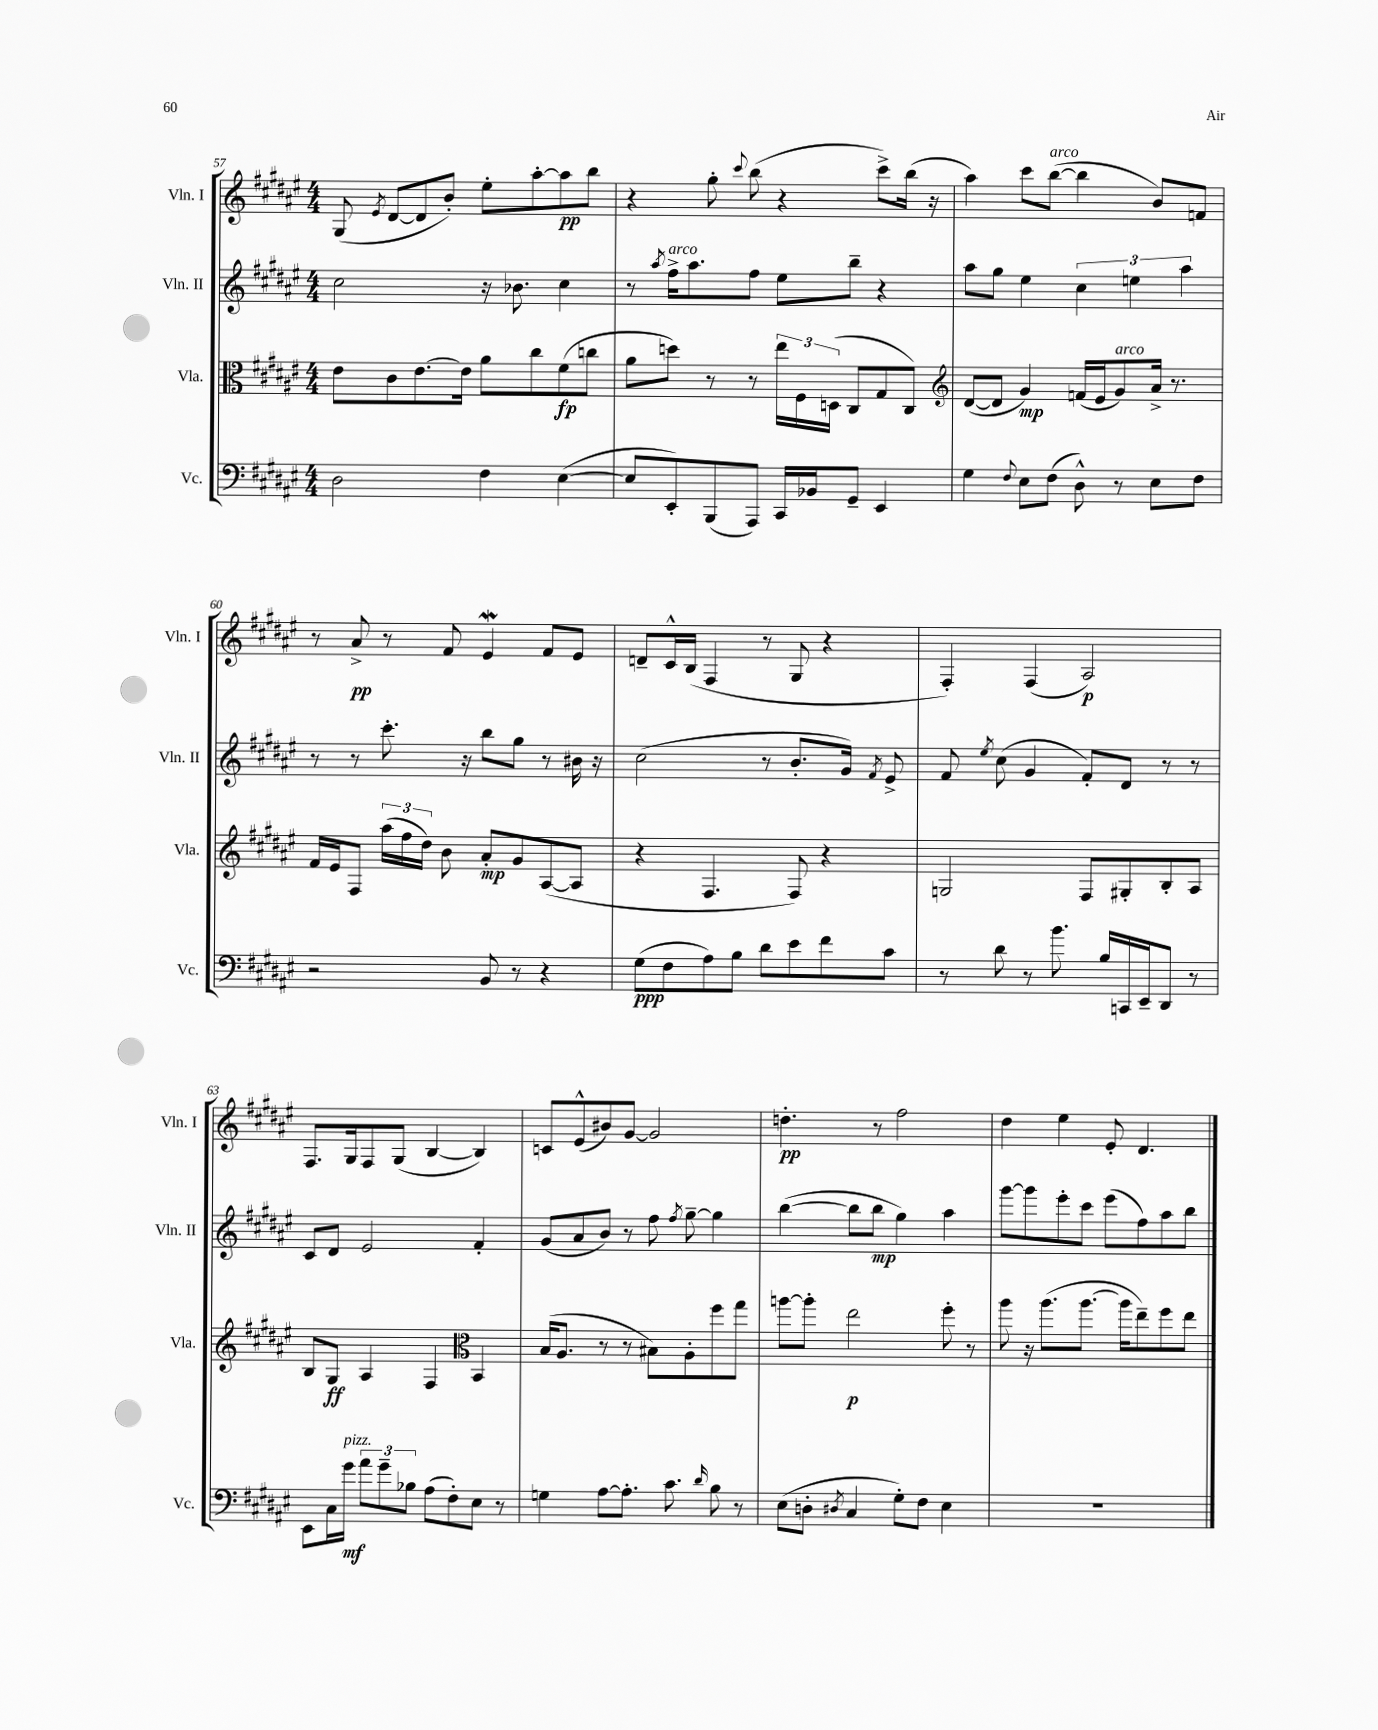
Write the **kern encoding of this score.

**kern	**kern	**kern	**kern
*staff4	*staff3	*staff2	*staff1
*clefF4	*clefC3	*clefG2	*clefG2
*k[f#c#g#d#a#e#]	*k[f#c#g#d#a#e#]	*k[f#c#g#d#a#e#]	*k[f#c#g#d#a#e#]
*M4/4	*M4/4	*M4/4	*M4/4
2D#\	8e#\L	2cc#\	(8G#/
.	.	.	8qe#/
.	8c#\	.	[8d#/L
.	[8.e#\	.	8d#/]
.	.	.	8b'/J)
.	16e#\]Jk	.	.
4F#\	8a#\L	16r	8ee#'\L
.	.	8.b-\	.
.	8cc#\	.	[8aa#'\
([4E#\	(8f#\	4cc#\	8aa#\]
.	8cc\J	.	8bb\J
=	=	=	=
8E#/]L	8a#\L	8r	4r
.	.	8qaa#/	.
8EE#'/)	8dd\J)	16ff#^\LK	.
.	.	8.aa#\	.
(8BBB/	8r	.	8gg#'\
.	.	.	8qqccc#/
8AAA#/J)	8r	8ff#\J	(8bb\
16CC#/LL	24ee#\LL	8ee#\L	4r
.	24F#\	.	.
16BB-/J	.	.	.
.	(24D\JJ	.	.
8GG#~/J	8C#/L	8bb~\J	.
4EE#/	8G#/	4r	8ccc#^\L)
.	8C#/J)	.	(16bb\Jk
.	.	.	16r
=	=	=	=
*	*clefG2	*	*
4G#\	([8d#/L	8aa#\L	4aa#\)
.	8d#/]J	8gg#\J	.
8qqF#/	.	.	.
8E#\L	4g#/)	4ee#\	8ccc#\L
(8F#\J	.	.	([8bb\J
8D#^^\)	(16f/LL	6cc#\	4bb\]
.	16e#/J	.	.
8r	8g#/)	.	.
.	.	6ee\	.
8E#\L	16a#^/Jk	.	8b/L)
.	8.r	.	.
.	.	6aa#\	.
8F#\J	.	.	8f/J
=	=	=	=
2r	16f#/LL	8r	8r
.	16e#/J	.	.
.	8F#/J	8r	8a#^/
.	(24aa#\LL	8.ccc#'\	8r
.	24ff#\	.	.
.	24dd#\JJ)	.	.
.	8b\	.	8f#/
.	.	16r	.
8BB/	8a#'/L	8bb\L	4e#/
8r	8g#/	8gg#\J	.
4r	([8A#/	8r	8f#/L
.	8A#/]J	16b#\	8e#/J
.	.	16r	.
=	=	=	=
(8G#\L	4r	(2cc#\	8d~/L
8F#\	.	.	16c#^^/L
.	.	.	(16B/JJ
8A#\)	4.F#/	.	4F#/
8B\J	.	.	.
8d#\L	.	8r	8r
8e#\	8F#/)	8.b'/L	8G#/
8f#\	4r	.	4r
.	.	16g#/Jk)	.
.	.	8qf#/	.
8c#\J	.	8e#^/	.
=	=	=	=
8r	2G/	8f#/	4F#'/)
.	.	8qee#/	.
8d#\	.	(8cc#\	.
8r	.	4g#/	(4F#/
8.b\	.	.	.
.	8F#/L	8f#'/L)	2A#/)
16B/LL	.	.	.
16CC/	8G#'/	8d#/J	.
16EE#~/J	.	.	.
8DD#/J	8B'/	8r	.
8r	8A#/J	8r	.
=	=	=	=
8EE#\L	8B/L	8c#/L	8.F#/L
16C#\L	8G#/J	8d#/J	.
16g#\JJ	.	.	16G#/k
12a#\L	4A#/	2e#/	8F#/
12g#~\	.	.	.
.	.	.	(8G#/J
12B-\J	.	.	.
(8A#\L	4F#/	.	[4B/
8F#'\)	.	.	.
*	*clefC3	*	*
8E#\J	4BB/	4f#'/	4B/])
8r	.	.	.
=	=	=	=
4G\	(16B/LK	(8g#/L	8c/L
.	8.A#/J	.	.
.	.	8a#/	(8e#^^/
[8A#\L	8r	8b/J)	8b#/)
8.A#'\]J	8r	8r	[8g#/J
.	8B#\L)	8ff#\	2g#/]
8.c#\	.	.	.
.	.	8qff#/	.
.	8A#'\	[8gg#~\	.
16qqd#/	.	.	.
8B\	8ff#\	4gg#\]	.
8r	8gg#\J	.	.
=	=	=	=
(8E#\L	[8aa\L	([4bb\	4.dd'\
8D'\J	8aa'\]J	.	.
8qD#/	.	.	.
4C#/	2ee#\	8bb\]L	.
.	.	8bb\J	8r
8G#'\L)	.	4gg#\)	2ff#\
8F#\J	.	.	.
4E#\	8ff#'\	4aa#\	.
.	8r	.	.
=	=	=	=
1r	8aa#\	[8ggg#\L	4dd#\
.	16r	8ggg#\]	.
.	(8.aa#\L	.	.
.	.	8eee#'\	4ee#\
.	[8.aa#\J	8ccc#\J	.
.	.	(8eee#\L	8e#'/
.	16aa#\]LK	.	.
.	8ee#~\)	8ff#\)	4.d#/
.	8ff#\	8aa#\	.
.	8ee#\J	8bb\J	.
==	==	==	==
*-	*-	*-	*-
